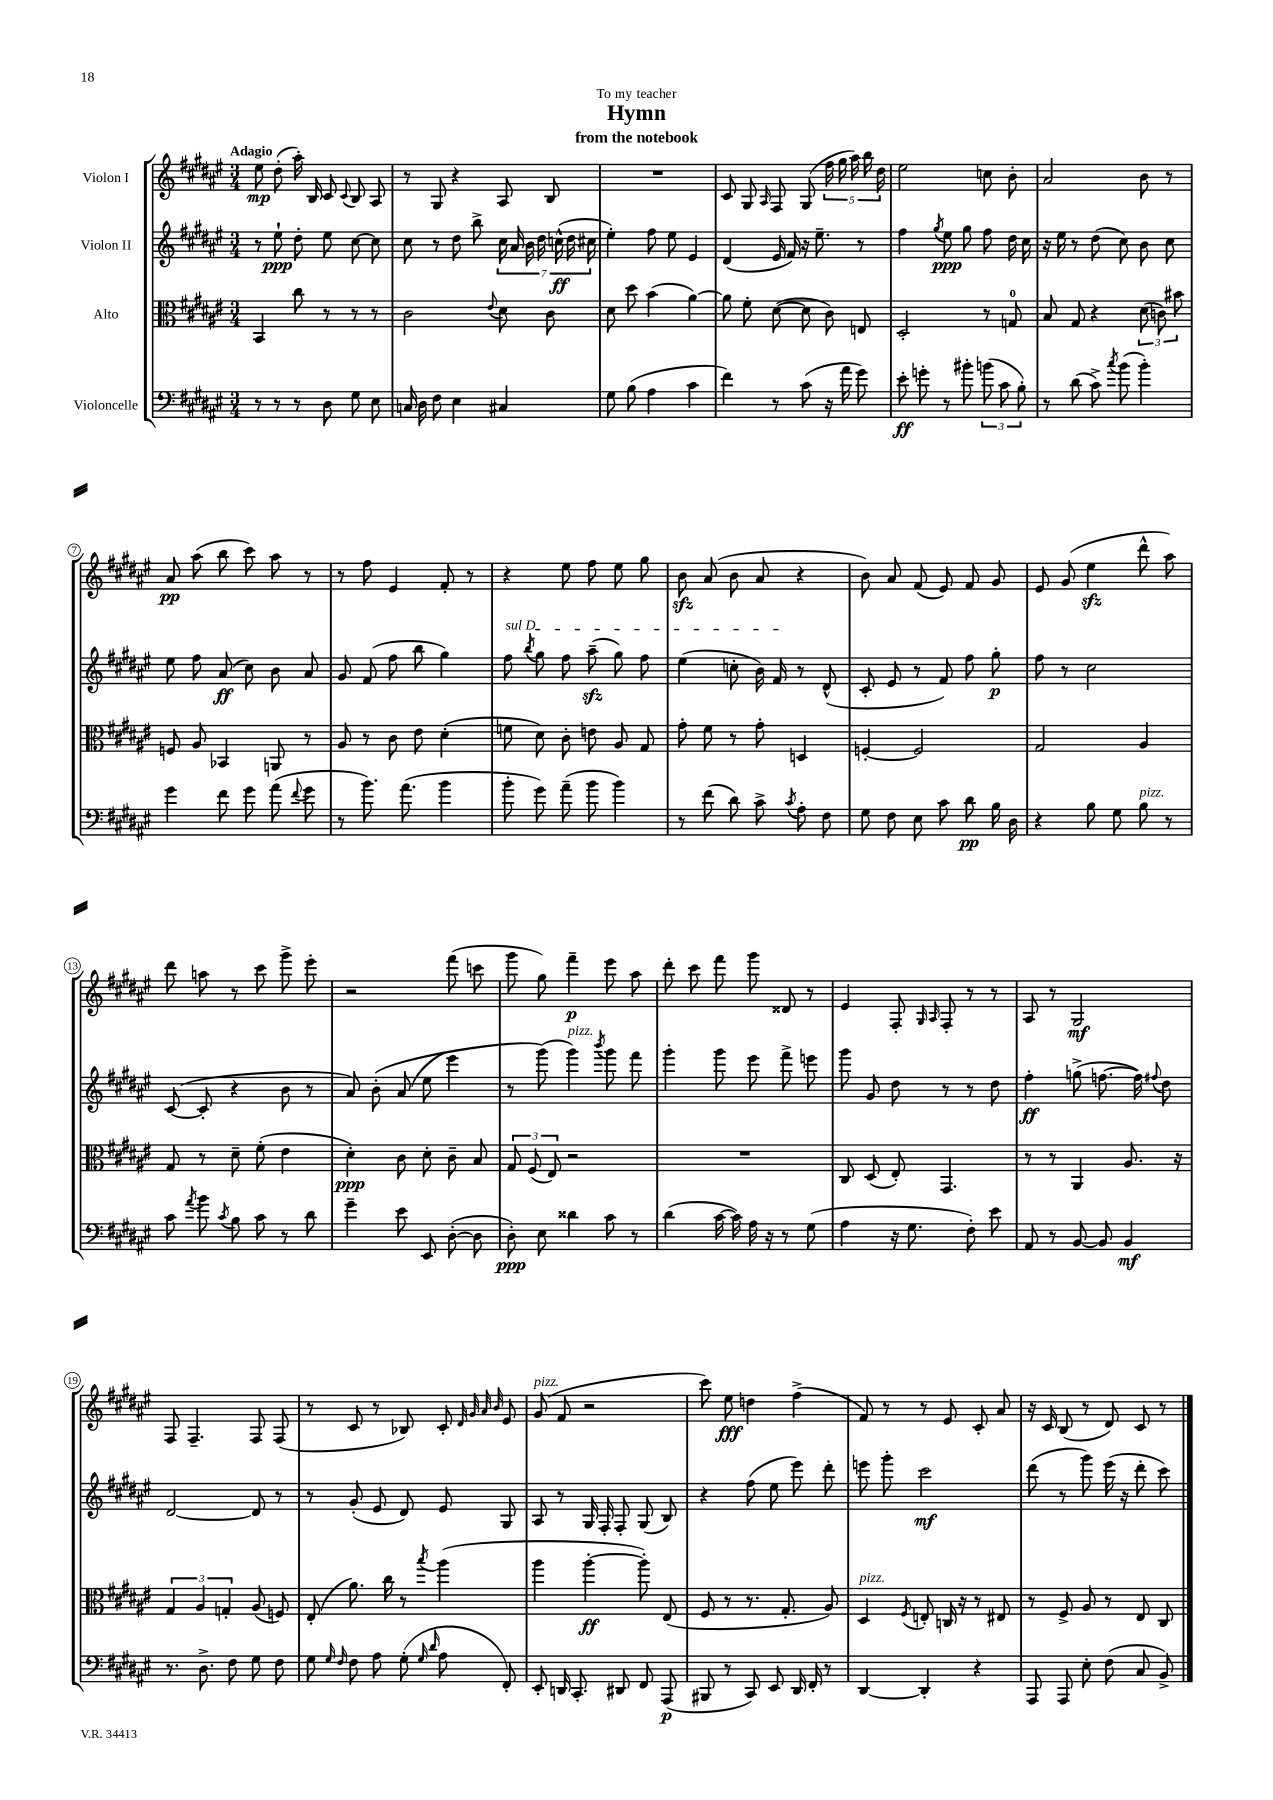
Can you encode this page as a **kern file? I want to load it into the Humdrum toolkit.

**kern	**dynam	**kern	**dynam	**kern	**dynam	**kern	**dynam
*part4	*part4	*part3	*part3	*part2	*part2	*part1	*part1
*staff4	*staff4	*staff3	*staff3	*staff2	*staff2	*staff1	*staff1
*I"Violoncelle	*	*I"Alto	*	*I"Violon II	*	*I"Violon I	*
*clefF4	*	*clefC3	*	*clefG2	*	*clefG2	*
*k[f#c#g#d#a#e#]	*	*k[f#c#g#d#a#e#]	*	*k[f#c#g#d#a#e#]	*	*k[f#c#g#d#a#e#]	*
*M3/4	*	*M3/4	*	*M3/4	*	*M3/4	*
=1	=1	=1	=1	=1	=1	=1	=1
!	!	!	!	!	!	!LO:TX:a:B:t=Adagio	!
8r	.	4BB/	.	8r	.	8ee#\	mp
8r	.	.	.	8ee#`\	ppp	(8dd#'\	.
8r	.	8cc#\	.	8dd#'\	.	16aa#'\)	.
.	.	.	.	.	.	16B/	.
8D#\	.	8r	.	8ee#\	.	8c#/	.
.	.	.	.	.	.	8qqc#/	.
8G#\	.	8r	.	[8cc#\	.	8B/	.
8E#\	.	8r	.	8cc#\]	.	8A#/	.
=2	=2	=2	=2	=2	=2	=2	=2
16Cn/	.	2c#\	.	8cc#\	.	8r	.
16D#\	.	.	.	.	.	.	.
8F#\	.	.	.	8r	.	8G#/	.
4E#\	.	.	.	8dd#\	.	4r	.
.	.	.	.	8bb^\	.	.	.
.	.	8qqe#/	.	.	.	.	.
4C#X/	.	8d#\	.	28cc#\	.	8A#/	.
.	.	.	.	28a#/	.	.	.
.	.	.	.	28b\	.	.	.
.	.	.	.	28dd#\	.	.	.
.	.	8c#\	.	.	.	8B/	.
.	.	.	.	(28ccn^^\	ff	.	.
.	.	.	.	28dd#\	.	.	.
.	.	.	.	28cc#X\	.	.	.
=3	=3	=3	=3	=3	=3	=3	=3
8G#\	.	8d#\	.	4ee#'\)	.	2.r	.
(8B\	.	8dd#\	.	.	.	.	.
4A#\	.	(4b\	.	8ff#\	.	.	.
.	.	.	.	8ee#\	.	.	.
4c#\	.	[4a#\)	.	4e#/	.	.	.
=4	=4	=4	=4	=4	=4	=4	=4
4f#\)	.	8a#\]	.	(4d#/	.	8c#/	.
.	.	8f#'\	.	.	.	8G#/	.
.	.	.	.	.	.	16qqA#/	.
8r	.	([8d#\	.	16e#/	.	8F#/	.
.	.	.	.	16f#/)	.	.	.
(8c#\	.	8d#\]	.	16r	.	(8G#/	.
.	.	.	.	8.ee#~\	.	.	.
16r	.	8c#\)	.	.	.	20ff#\	.
.	.	.	.	.	.	20gg#\	.
16a#\	.	.	.	.	.	.	.
.	.	.	.	.	.	20aa#\)	.
8g#\)	.	8En/	.	8r	.	.	.
.	.	.	.	.	.	20bb\	.
.	.	.	.	.	.	20dd#\	.
=5	=5	=5	=5	=5	=5	=5	=5
8e#'\	ff	2D#'/	.	4ff#\	.	2ee#\	.
8gn'\	.	.	.	.	.	.	.
.	.	.	.	8qgg#/	.	.	.
8r	.	.	.	8ee#\	ppp	.	.
8b#X'\	.	.	.	8gg#\	.	.	.
(12bn\	.	8r	.	8ff#\	.	8ccn\	.
12c#\	.	.	.	.	.	.	.
.	.	8Gn/	.	16dd#\	.	8b'\	.
12B'\)	.	.	.	.	.	.	.
.	.	.	.	16cc#\	.	.	.
=6	=6	=6	=6	=6	=6	=6	=6
8r	.	8B/	.	16r	.	2a#/	.
.	.	.	.	16ee#\	.	.	.
(8d#\	.	8G#/	.	8r	.	.	.
8c#^\)	.	4r	.	(8dd#\	.	.	.
8qcc#/	.	.	.	.	.	.	.
(8b\	.	.	.	8cc#\)	.	.	.
4b'\)	.	(12d#\	.	8b\	.	8b\	.
.	.	12cn\)	.	.	.	.	.
.	.	.	.	8cc#\	.	8r	.
.	.	12b#X\	.	.	.	.	.
!!LO:LB:g=z
=7	=7	=7	=7	=7	=7	=7	=7
4g#\	.	8Fn/	.	8ee#\	.	8a#/	pp
.	.	8A#/	.	8ff#\	.	(8aa#\	.
8f#\	.	4BB-X/	.	(8a#/	ff	8bb\	.
8g#\	.	.	.	8cc#\)	.	8ccc#\)	.
(8a#\	.	8AAn/	.	8b\	.	8aa#\	.
8qqf#/	.	.	.	.	.	.	.
8g#\	.	8r	.	8a#/	.	8r	.
=8	=8	=8	=8	=8	=8	=8	=8
8r	.	8A#/	.	8g#/	.	8r	.
8.b\)	.	8r	.	(8f#/	.	8ff#\	.
.	.	8c#\	.	8ff#\	.	4e#/	.
(8.a#\	.	.	.	.	.	.	.
.	.	8e#\	.	8bb\	.	.	.
4b\	.	(4d#'\	.	4gg#\)	.	8f#'/	.
.	.	.	.	.	.	8r	.
=9	=9	=9	=9	=9	=9	=9	=9
!	!	!	!	!LO:TX:a:i:t=sul D	!	!	!
8b'\	.	8fn\	.	8ff#\	.	4r	.
.	.	.	.	8qbb/	.	.	.
8g#\)	.	8d#\)	.	8gg#\	.	.	.
(8a#~\	.	8c#'\	.	8ff#\	.	8ee#\	.
8b\	.	8en\	.	(8aa#zz~\	.	8ff#\	.
4b\)	.	8A#/	.	8gg#\)	.	8ee#\	.
.	.	8G#/	.	8ff#\	.	8gg#\	.
=10	=10	=10	=10	=10	=10	=10	=10
8r	.	8g#'\	.	(4ee#\	.	8bzz\	.
(8f#\	.	8f#\	.	.	.	(8a#/	.
8d#\)	.	8r	.	8ccn'\	.	8b\	.
8c#^\	.	8g#'\	.	16b\)	.	8a#/	.
.	.	.	.	16f#/	.	.	.
8qc#/	.	.	.	.	.	.	.
8A#'\	.	4Dn/	.	8r	.	4r	.
8F#\	.	.	.	(8d#^^/	.	.	.
=11	=11	=11	=11	=11	=11	=11	=11
8G#\	.	[4Fn'/	.	8c#'/	.	8b\)	.
8F#\	.	.	.	8e#/	.	8a#/	.
8E#\	.	2F/]	.	8r	.	(8f#/	.
8c#\	.	.	.	8f#/)	.	8e#/)	.
8d#\	pp	.	.	8ff#\	.	8f#/	.
16B\	.	.	.	8gg#'\	p	8g#/	.
16D#\	.	.	.	.	.	.	.
=12	=12	=12	=12	=12	=12	=12	=12
4r	.	2G#/	.	8ff#\	.	8e#/	.
.	.	.	.	8r	.	(8g#/	.
8B\	.	.	.	2cc#\	.	4ee#zz\	.
8G#\	.	.	.	.	.	.	.
!LO:TX:a:i:t=pizz.	!	!	!	!	!	!	!
8B\	.	4A#/	.	.	.	8ddd#^^\	.
8r	.	.	.	.	.	8aa#\)	.
!!LO:LB:g=z
=13	=13	=13	=13	=13	=13	=13	=13
8c#\	.	8G#/	.	([8c#/	.	8ddd#\	.
8qa#/	.	.	.	.	.	.	.
8b\	.	8r	.	8c#'/]	.	8aan\	.
8qc#/	.	.	.	.	.	.	.
8B\	.	8d#~\	.	4r	.	8r	.
8c#\	.	(8f#'\	.	.	.	8ccc#\	.
8r	.	4e#\	.	8b\	.	8ggg#^\	.
8d#\	.	.	.	8r	.	8eee#'\	.
=14	=14	=14	=14	=14	=14	=14	=14
4g#~\	.	4d#'\)	ppp	8a#/)	.	2r	.
.	.	.	.	(8b'\	.	.	.
8e#\	.	8c#\	.	(8a#/	.	.	.
8EE#/	.	8d#'\	.	8ee#\	.	.	.
([8D#'\	.	8c#~\	.	4eee#\)	.	(8fff#\	.
8D#\]	.	8B/	.	.	.	8cccn\	.
=15	=15	=15	=15	=15	=15	=15	=15
8D#'\)	ppp	12G#/	.	8r	.	8ggg#\	.
.	.	(12F#/	.	.	.	.	.
8E#\	.	.	.	(8ggg#\)	.	8gg#\)	.
.	.	12E#/)	.	.	.	.	.
!	!	!	!	!LO:TX:a:i:t=pizz.	!	!	!
4d##X\	.	2r	.	4ggg#\)	.	4fff#~\	p
.	.	.	.	8qbbb/	.	.	.
8c#\	.	.	.	8ggg#\	.	8eee#\	.
8r	.	.	.	8fff#\	.	8aa#\	.
=16	=16	=16	=16	=16	=16	=16	=16
(4d#\	.	2.r	.	4ggg#'\	.	8ddd#'\	.
.	.	.	.	.	.	8ccc#\	.
[16c#\	.	.	.	8ggg#\	.	8fff#\	.
16c#\])	.	.	.	.	.	.	.
16A#\	.	.	.	8eee#\	.	8ggg#\	.
16r	.	.	.	.	.	.	.
8r	.	.	.	8fff#^\	.	8d##X/	.
(8G#\	.	.	.	8eeen\	.	8r	.
=17	=17	=17	=17	=17	=17	=17	=17
4A#\	.	8C#/	.	8ggg#\	.	4e#/	.
.	.	(8D#/	.	8g#/	.	.	.
16r	.	8E#'/)	.	8dd#\	.	8F#'/	.
8.G#\	.	.	.	.	.	.	.
.	.	.	.	.	.	16qqG#/	.
.	.	.	.	.	.	16qqA#/	.
.	.	4.GG#/	.	8r	.	8F#'/	.
8F#'\)	.	.	.	8r	.	8r	.
8e#\	.	.	.	8dd#\	.	8r	.
=18	=18	=18	=18	=18	=18	=18	=18
8AA#/	.	8r	.	4ff#'\	ff	8A#/	.
8r	.	8r	.	.	.	8r	.
[8BB/	.	4AA#/	.	(8ggn^\	.	2G#/	mf
8BB/]	.	.	.	[8.ffn\	.	.	.
4BB/	mf	8.A#/	.	.	.	.	.
.	.	.	.	16ff\])	.	.	.
.	.	.	.	8qqff#X/	.	.	.
.	.	.	.	8dd#\	.	.	.
.	.	16r	.	.	.	.	.
!!LO:LB:g=z
=19	=19	=19	=19	=19	=19	=19	=19
8.r	.	6G#/	.	[2d#/	.	8F#/	.
.	.	.	.	.	.	4.F#~/	.
.	.	6A#/	.	.	.	.	.
8.D#^\	.	.	.	.	.	.	.
.	.	6Gn'/	.	.	.	.	.
8F#\	.	.	.	.	.	.	.
8G#\	.	(8A#/	.	8d#/]	.	8F#/	.
8F#\	.	8Fn/)	.	8r	.	(8F#/	.
=20	=20	=20	=20	=20	=20	=20	=20
8G#\	.	(8E#'/	.	8r	.	8r	.
16qqG#/	.	.	.	.	.	.	.
16qqF#/	.	.	.	.	.	.	.
8F#\	.	8.a#\)	.	(8g#'/	.	8c#/	.
8A#\	.	.	.	8e#/	.	8r	.
.	.	16cc#\	.	.	.	.	.
(8G#'\	.	8r	.	8d#/)	.	8B-X/)	.
16qqG#/	.	.	.	.	.	.	.
16qqd#/	.	8qbb/	.	.	.	.	.
8A#\	.	(4aa#\	.	8e#/	.	8c#'/	.
.	.	.	.	.	.	32qqd#/	.
.	.	.	.	.	.	32qqg#/	.
.	.	.	.	.	.	32qqa#/	.
.	.	.	.	.	.	32qqb/	.
8FF#'/)	.	.	.	8G#/	.	8e#/	.
=21	=21	=21	=21	=21	=21	=21	=21
!	!	!	!	!	!	!LO:TX:a:i:t=pizz.	!
8EE#'/	.	4aa#\	.	8A#/	.	(8g#/	.
16DDn/	.	.	.	8r	.	8f#/	.
8.CC#'/	.	.	.	.	.	.	.
.	.	[4aa#'\	ff	16G#/	.	2r	.
.	.	.	.	16F#'/	.	.	.
8DD#X/	.	.	.	8F#'/	.	.	.
8FF#/	.	8aa#'\])	.	(8G#/	.	.	.
(8AAA#/	p	(8E#/	.	8B/)	.	.	.
=22	=22	=22	=22	=22	=22	=22	=22
8BBB#X/	.	8F#/	.	4r	.	8ccc#\)	.
8r	.	8r	.	.	.	8ee#\	fff
8CC#/)	.	8.r	.	(8ff#\	.	4ddn\	.
8EE#/	.	.	.	8ee#\	.	.	.
.	.	8.G#'/	.	.	.	.	.
16DD#/	.	.	.	8eee#\)	.	(4ff#^\	.
16FF#'/	.	.	.	.	.	.	.
8r	.	8A#/)	.	8ddd#'\	.	.	.
=23	=23	=23	=23	=23	=23	=23	=23
!	!	!LO:TX:a:i:t=pizz.	!	!	!	!	!
[4DD#/	.	4D#/	.	8eeen\	.	8f#/)	.
.	.	.	.	8ggg#'\	.	8r	.
.	.	8qF#/	.	.	.	.	.
4DD#'/]	.	8En'/	.	2ccc#\	mf	8r	.
.	.	16Cn/	.	.	.	8e#/	.
.	.	16r	.	.	.	.	.
4r	.	8r	.	.	.	8c#'/	.
.	.	8E#X/	.	.	.	8a#/	.
=24	=24	=24	=24	=24	=24	=24	=24
8AAA#/	.	8r	.	(8ddd#\	.	16r	.
.	.	.	.	.	.	16c#/	.
8AAA#/	.	8F#^/	.	8r	.	(8B/	.
8E#'\	.	8A#/	.	8ggg#\)	.	8r	.
(8F#\	.	8r	.	(16eee#\	.	8d#/)	.
.	.	.	.	16r	.	.	.
8C#/	.	8E#/	.	8ddd#'\	.	8c#/	.
8BB^/)	.	8C#/	.	8ccc#\)	.	8r	.
==	==	==	==	==	==	==	==
*-	*-	*-	*-	*-	*-	*-	*-
